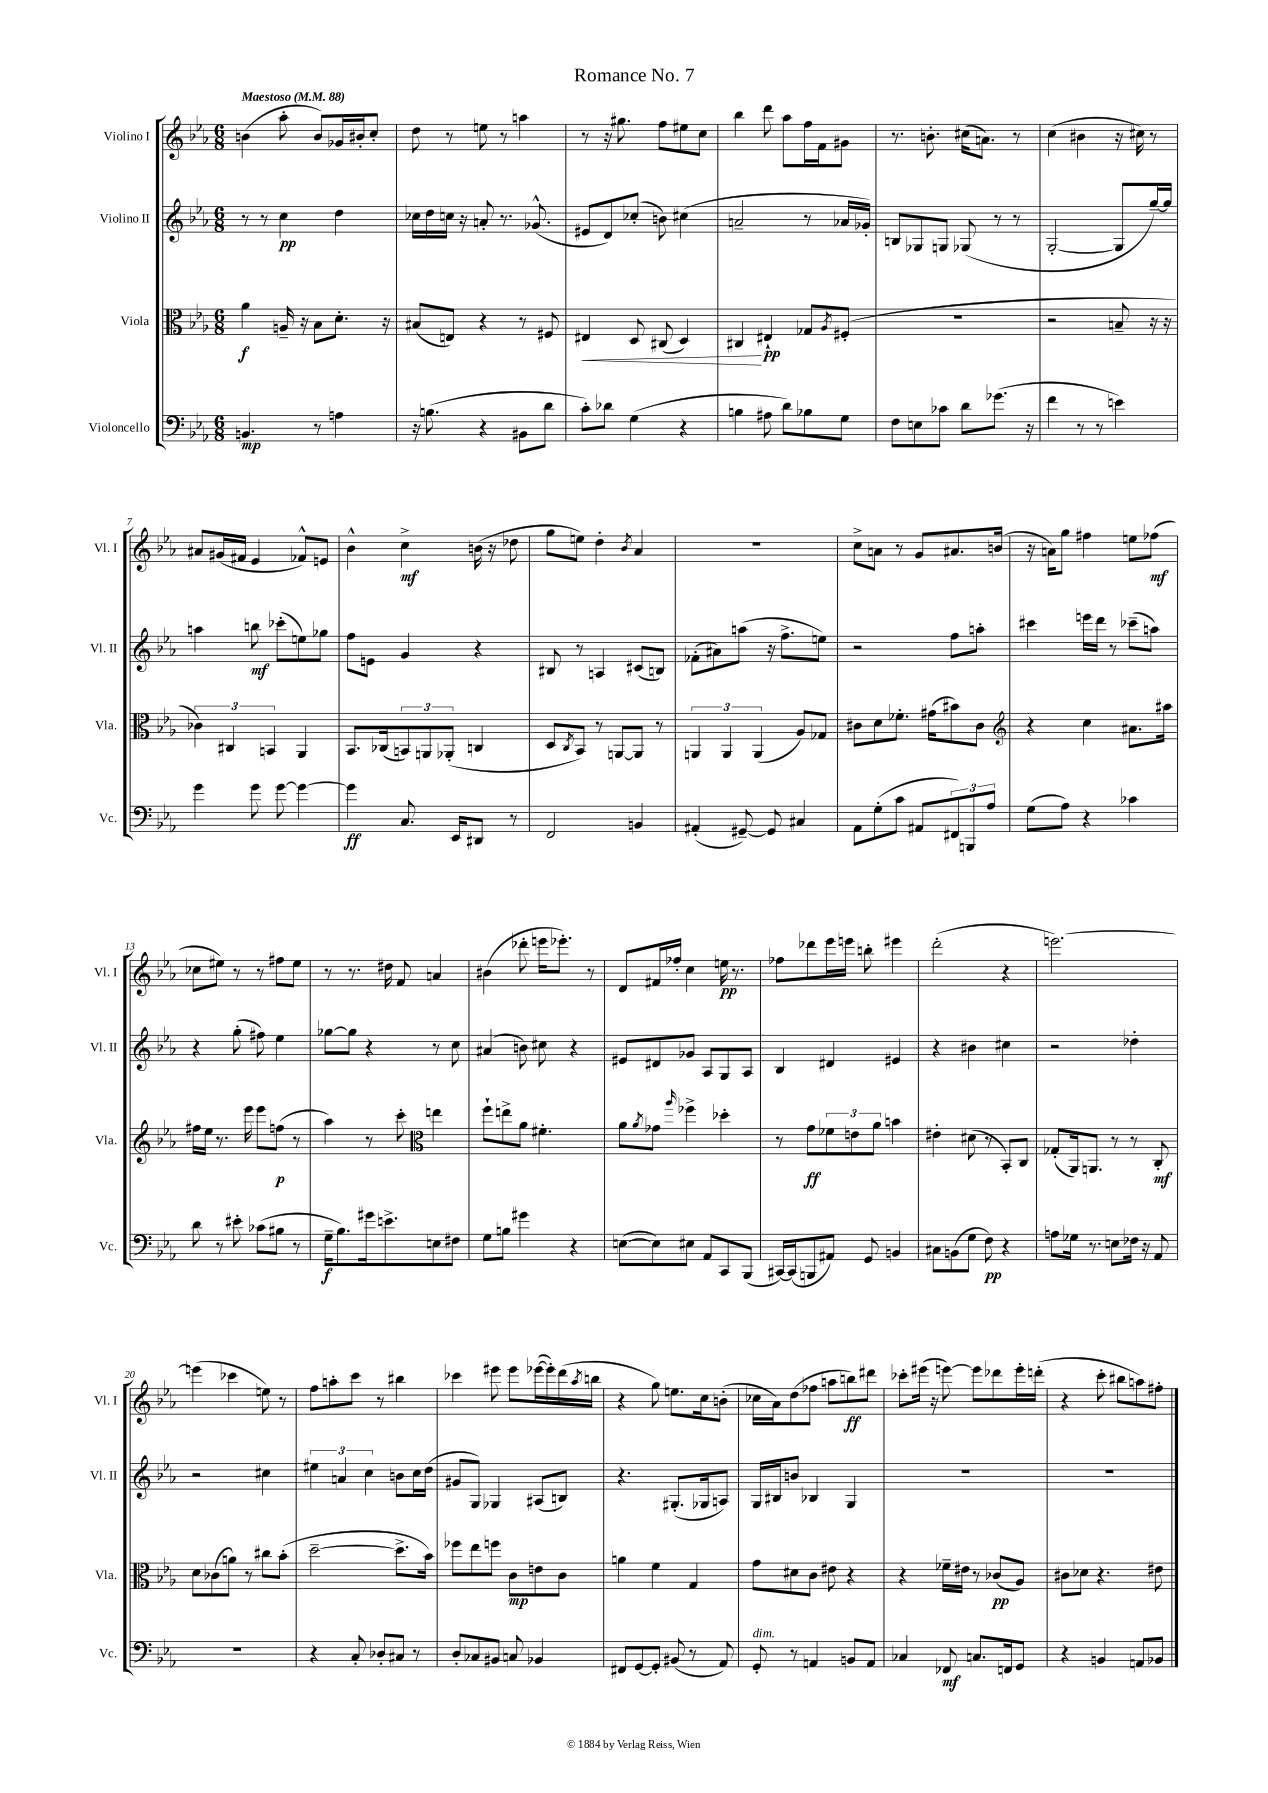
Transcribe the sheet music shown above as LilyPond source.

\header { title = "Romance No. 7" }
<<
\new StaffGroup <<
\new Staff = "s0" \with { instrumentName = "Violino I" shortInstrumentName = "Vl. I" } {
    \clef treble \key ees \major \numericTimeSignature \time 6/8 \tempo "Maestoso" 4 = 88
    b'4( aes''8-. b'8) ges'16 bis'16-. c''8-. |
    d''8 r8 e''8 r8 a''4 |
    r8 r16 gis''8. f''8 eis''8 c''8 |
    bes''4 d'''8 aes''8 f''16 f'16 gis'8 |
    r8. b'8.-. cis''16( a'8.) r8 |
    c''4( bis'4 r16 cis''16) r8 |
    ais'8 gis'16( fis'16 ees'4 fes'8-^) e'8 |
    bes'4-^ c''4->\mf b'16( r16 des''8 |
    g''8 e''8) d''4-. \acciaccatura { bes'8 } aes'4 |
    R2. |
    c''8-> a'8 r8 g'8 ais'8. b'16( |
    r16 a'16) g''8 fis''4 e''8 fes''8\mf( |
    ces''8 eis''8) r8 r8 fis''8 eis''8 |
    r8 r8. dis''16 f'8 a'4 |
    bis'4( des'''8-. e'''16 ees'''8.-.) r8 |
    d'8 fis'16 fes''16-. c''4 e''16\pp r8. |
    fes''8 des'''8 ees'''16 e'''16 b''8-. eis'''4 |
    d'''2-.( r4 |
    e'''2.~) |
    e'''4( ces'''4 e''8) r8 |
    f''8 a''8-. c'''8 r8 bis''4 |
    ces'''4 eis'''8 eis'''8 ees'''16~( ees'''16-.) d'''16( \acciaccatura { aes''8 } b''16 |
    r4 g''8) e''8. c''16 b'8-.( |
    ces''16 aes'16) d''8( fes''8 a''8 b''8\ff) dis'''8 |
    ces'''8-. eis'''16( r16 e'''8~) e'''8 des'''8 e'''16-. d'''16-.( |
    r4 c'''8-. bis''8 a''8) fis''8-. \bar "|." |
}
\new Staff = "s1" \with { instrumentName = "Violino II" shortInstrumentName = "Vl. II" } {
    \clef treble \key ees \major \numericTimeSignature \time 6/8
    r8 r8 c''4\pp d''4 |
    ces''16 d''16 c''16 r16 a'8-. r8. ges'8.-^( |
    eis'8 d'8) ces''8-.( b'8) cis''4( |
    a'2-- r8 aes'16 ges'16-.) |
    b8 ges8 g8 ges8( r8 r8 |
    g2~-. g8 g''16~--) g''16 |
    a''4 b''8\mf ces'''8-.( e''8) ges''8 |
    f''8 e'8 g'4 r4 |
    bis8 r8 a4 cis'8( b8) |
    fes'8-.( ais'8) a''8( r16 f''8.-> e''8) |
    r2 f''8 a''8-. |
    cis'''4 e'''16 d'''16 r8 ces'''8--( a''8) |
    r4 g''8-.( fis''8) ees''4 |
    ges''8~ ges''8 r4 r8 c''8 |
    ais'4( b'8) cis''8 r4 |
    eis'8 dis'8 ges'8 aes8 g8 aes8 |
    bes4 dis'4 eis'4 |
    r4 bis'4 cis''4 |
    r2 des''4-. |
    r2 cis''4 |
    \tuplet 3/2 { eis''4 a'4 c''4 } b'8 c''16 d''16( |
    gis'8 g8) ges4 ais8( b8) |
    r4. gis8.-.( ges16 a8) |
    g16 bis16 b'8 bes4 g4 |
    R2. |
    R2. \bar "|." |
}
\new Staff = "s2" \with { instrumentName = "Viola" shortInstrumentName = "Vla." } {
    \clef alto \key ees \major \numericTimeSignature \time 6/8
    aes'4\f a16-- r16 bes8 d'8.-. r16 |
    bis8( e8) r4 r8 fis8 |
    eis4\< d8 cis8( d4) |
    cis4\! eis4-!\pp ges8 \acciaccatura { aes8 } fis8-.( |
    R2. |
    r2 b8-- r16 r16 |
    \tuplet 3/2 { ces'4) cis4 b,4 } aes,4 |
    bes,8. ces16( \tuplet 3/2 { b,8) a,8 aes,8-.( } c4 |
    d8 \acciaccatura { c8 } bes,8) r8 a,8~ a,8 r8 |
    \tuplet 3/2 { a,4 a,4 a,4( } aes8) ges8 |
    cis'8 d'8 fes'8.-. gis'16( bis'8) cis'8 |
    \clef treble r4 c''4 ais'8. ais''16 |
    fis''16 ees''16 r8. ees'''16 ees'''8 f''8\p( r8 |
    aes''4) r8 c'''8-. \clef alto e''4 |
    f''8-! e''8-> aes'8 fis'4.-. |
    aes'8 \acciaccatura { aes'8 } ges'8 \grace { aes''16 } fes''4-> des''4-. |
    r8 g'8\ff \tuplet 3/2 { fes'8 e'8 aes'8 } b'4 |
    eis'4-. dis'8( r8 bes,8-.) c8 |
    ges8-.( aes,16) a,8. r8 r8 c8-.\mf |
    d'8 ces'8( a'8) r8 cis''8 bes'8-.( |
    d''2~-- d''8.-> bes'16) |
    fes''8 ees''8 f''8 c'8\mp e'8 c'8 |
    a'4 f'4 g4 |
    g'8 dis'8 c'8 eis'8 r4 |
    r4 fes'16-- eis'16 r8 ces'8\pp( aes8) |
    cis'8 des'8 r4. eis'8 \bar "|." |
}
\new Staff = "s3" \with { instrumentName = "Violoncello" shortInstrumentName = "Vc." } {
    \clef bass \key ees \major \numericTimeSignature \time 6/8
    b,4.\mp r8 a4 |
    r16 b8.( r4 bis,8 d'8 |
    c'8-.) des'8 g4( r4 |
    b4 ais8 d'8) bes8 g8 |
    f8 e8 ces'8 d'8 ges'8.( r16 |
    f'4 r8 r8 e'4) |
    g'4 g'8 g'8~ g'4~ |
    g'4\ff c8. ees,16 dis,8 r8 |
    f,2 b,4 |
    ais,4-.( gis,8~--) gis,8 cis4 |
    aes,8 g8-.( c'8 ais,8 \tuplet 3/2 { fis,8) b,,8 aes8 } |
    g8( aes8) r4 ces'4 |
    d'8 r8 eis'8-. ces'8( bis8 r8 |
    g16--\f bes8.) gis'16 e'8.-> e8 fis8 |
    g8 b8 gis'4 r4 |
    e8~( e8) eis8 aes,8 c,8 bes,,8( |
    cis,16~) cis,16( b,,8 ais,8) g,8 b,4 |
    cis8 b,8( g8 f8\pp) r4 |
    a8 ges16 r8. e8 fes16 r16 aes,8 |
    R2. |
    r4 c8-. des8-. cis8 r8 |
    d8-. ces8 bis,8 c8 bes,4 |
    fis,8 g,8~ g,8-. bis,8( r8 aes,8) |
    g,8-.^\markup { \italic "dim." } r8 a,4 b,8 a,8 |
    ces4 fes,8\mf c8. f,16 g,8 |
    r4 b,4 a,8 bes,8 \bar "|." |
}
>>
>>
